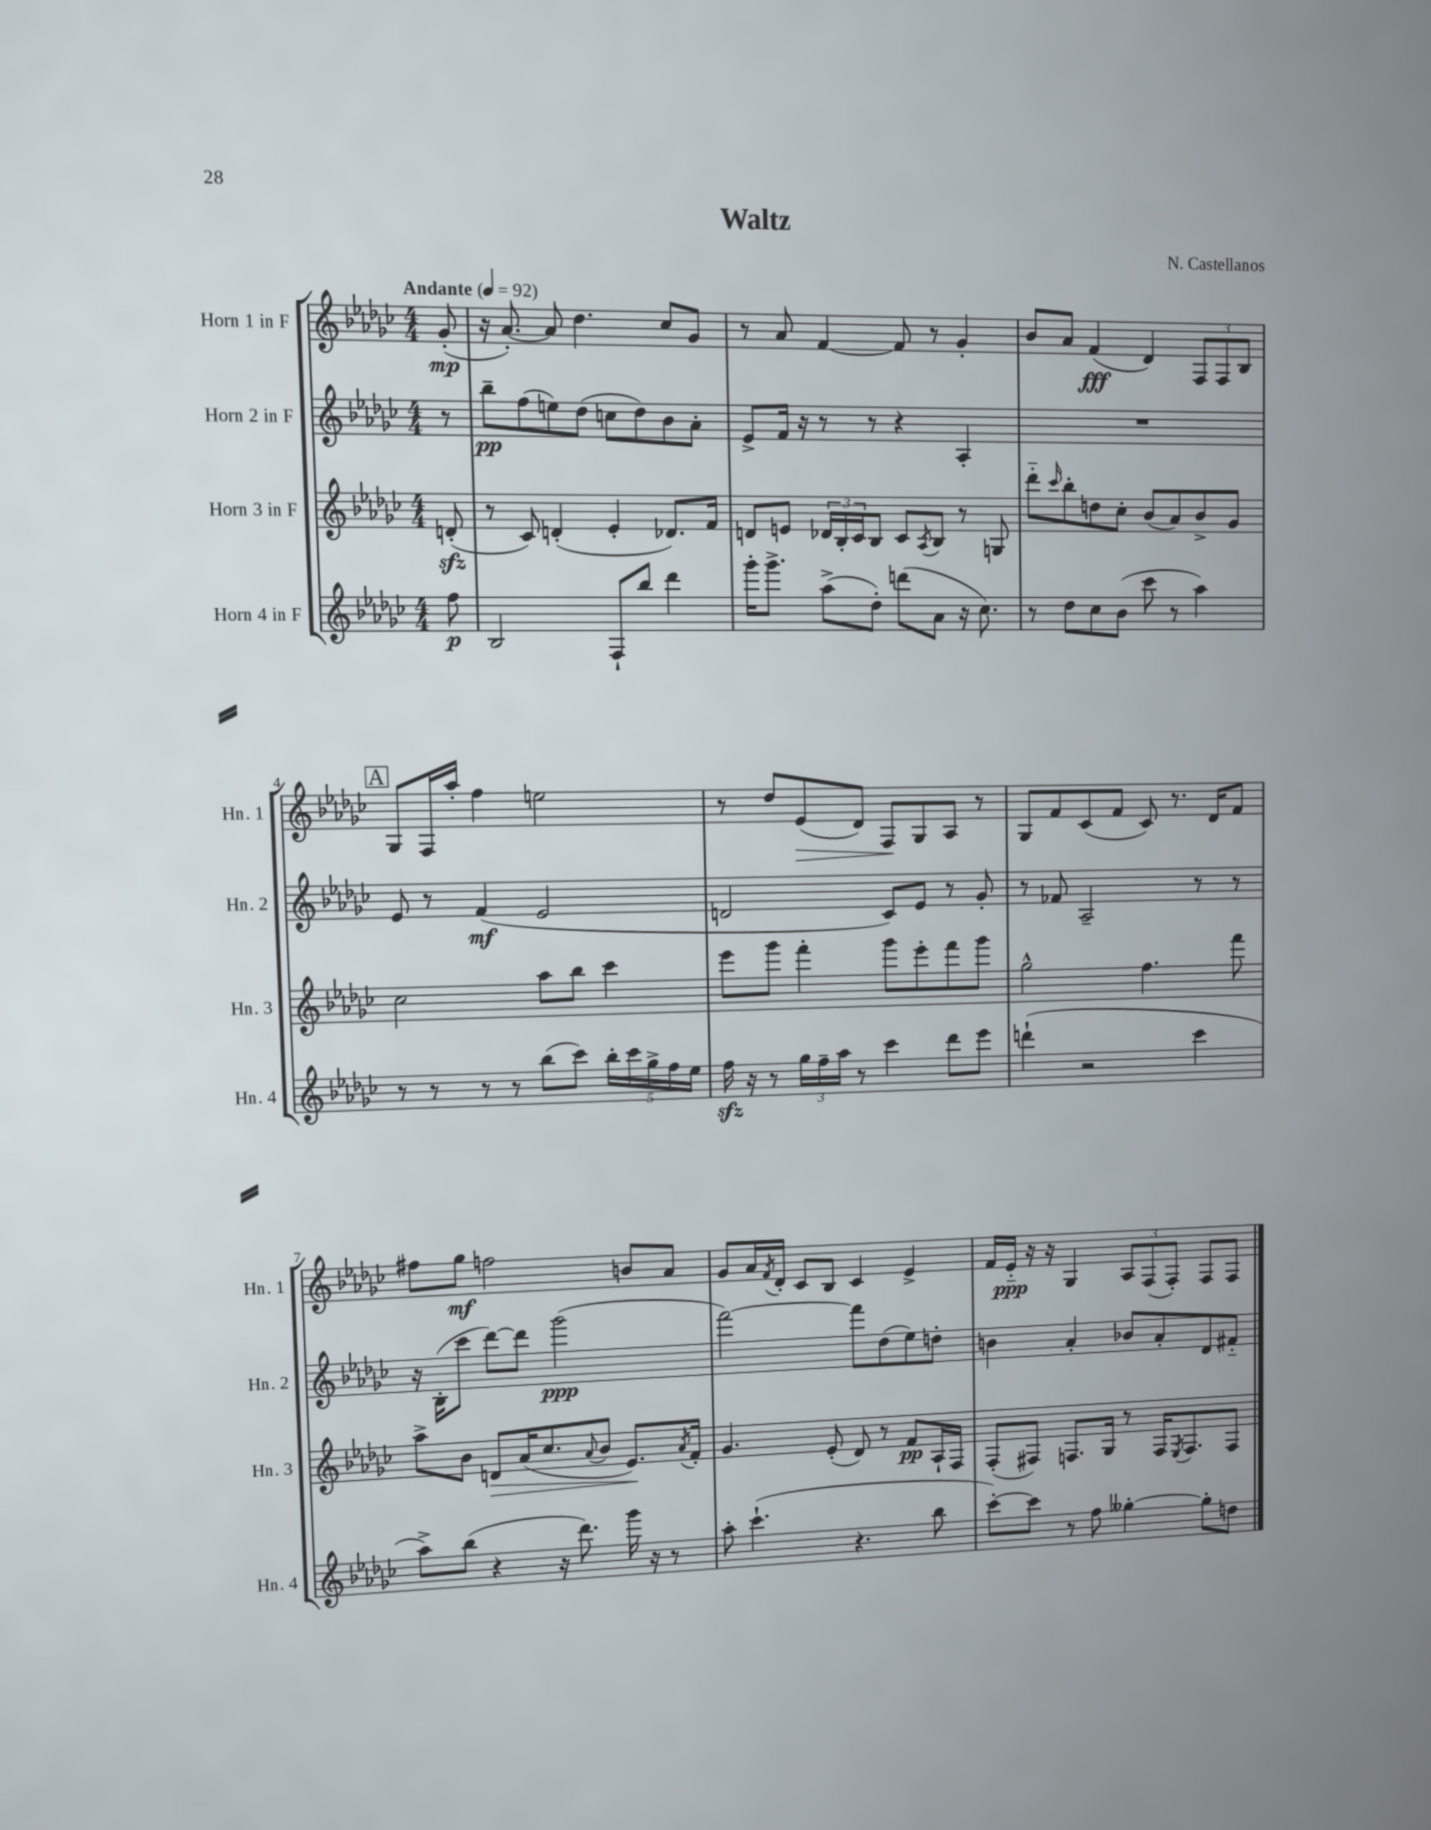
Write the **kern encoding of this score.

**kern	**dynam	**kern	**dynam	**kern	**dynam	**kern	**dynam
*part4	*part4	*part3	*part3	*part2	*part2	*part1	*part1
*staff4	*staff4	*staff3	*staff3	*staff2	*staff2	*staff1	*staff1
*I"Horn 4 in F	*	*I"Horn 3 in F	*	*I"Horn 2 in F	*	*I"Horn 1 in F	*
*I'Hn. 4	*	*I'Hn. 3	*	*I'Hn. 2	*	*I'Hn. 1	*
*clefG2	*	*clefG2	*	*clefG2	*	*clefG2	*
*k[b-e-a-d-g-c-]	*	*k[b-e-a-d-g-c-]	*	*k[b-e-a-d-g-c-]	*	*k[b-e-a-d-g-c-]	*
*M4/4	*	*M4/4	*	*M4/4	*	*M4/4	*
*MM92	*	*MM92	*	*MM92	*	*MM92	*
=	=	=	=	=	=	=	=
!	!	!	!	!	!	!LO:TX:a:B:t=Andante	!
8ff\	p	(8dnzz'/	.	8r	.	(8g-'/	mp
=1	=1	=1	=1	=1	=1	=1	=1
2B-/	.	8r	.	8bb-~\L	pp	16r	.
.	.	.	.	.	.	[8.a-'/)	.
.	.	8c-/)	.	(8ff\	.	.	.
.	.	(4dn'/	.	8een\)	.	8a-/]	.
.	.	.	.	(8dd-\J	.	4.dd-\	.
8F`/L	.	4e-'/	.	8ccn\L	.	.	.
8bb-/J	.	.	.	8dd-\)	.	.	.
4ddd-\	.	8.d-X/L)	.	8b-\	.	8cc-/L	.
.	.	.	.	8a-'\J	.	8g-/J	.
.	.	16f/Jk	.	.	.	.	.
=2	=2	=2	=2	=2	=2	=2	=2
16ggg-'\KL	.	8dn/L	.	8e-^/L	.	8r	.
8.ggg-^\J	.	.	.	.	.	.	.
.	.	8en/J	.	16f/Jk	.	8a-/	.
.	.	.	.	16r	.	.	.
(8aa-^\L	.	24d-X/LL	.	8r	.	[4f/	.
.	.	24B-'/	.	.	.	.	.
.	.	24c-/J	.	.	.	.	.
8dd-'\J)	.	8B-/J	.	8r	.	.	.
(8dddn\L	.	8c-/L	.	4r	.	8f/]	.
.	.	8qA-/	.	.	.	.	.
8a-\J	.	8B-/J	.	.	.	8r	.
16r	.	8r	.	4A-'/	.	4g-'/	.
8.cc-\)	.	.	.	.	.	.	.
.	.	8Gn/	.	.	.	.	.
=3	=3	=3	=3	=3	=3	=3	=3
8r	.	8ddd-\L	.	1r	.	8b-/L	.
.	.	16qqccc-/	.	.	.	.	.
8dd-\L	.	8bb-'\	.	.	.	8a-/J	.
8cc-\	.	8ddn\	.	.	.	(4f/	fff
(8b-\J	.	8cc-'\J	.	.	.	.	.
8ccc-\	.	(8b-/L	.	.	.	4d-/)	.
8r	.	8a-/)	.	.	.	.	.
4aa-\)	.	8b-^/	.	.	.	12F/L	.
.	.	.	.	.	.	12F/	.
.	.	8g-/J	.	.	.	.	.
.	.	.	.	.	.	12B-/J	.
!!LO:LB:g=z
!!LO:REH:place=s1:t=A
=4	=4	=4	=4	=4	=4	=4	=4
8r	.	2cc-\	.	8e-/	.	8G-/L	.
8r	.	.	.	8r	.	16F/L	.
.	.	.	.	.	.	16aa-'/JJ	.
8r	.	.	.	(4f/	mf	4ff\	.
8r	.	.	.	.	.	.	.
(8bb-\L	.	8aa-\L	.	2e-/	.	2een\	.
8ccc-\J)	.	8bb-\J	.	.	.	.	.
20bb-'\LL	.	4ccc-\	.	.	.	.	.
20ccc-\	.	.	.	.	.	.	.
20gg-^\	.	.	.	.	.	.	.
20ff\	.	.	.	.	.	.	.
20ee-\JJ	.	.	.	.	.	.	.
=5	=5	=5	=5	=5	=5	=5	=5
16ffzz\	.	8eee-\L	.	2dn/	.	8r	.
16r	.	.	.	.	.	.	.
8r	.	8ggg-\J	.	.	.	8dd-/L	.
!	!	!	!	!	!	!	!LO:HP:b
24gg-\LL	.	4fff'\	.	.	.	(8e-/	>
24ff~\	.	.	.	.	.	.	.
24aa-\JJ	.	.	.	.	.	.	.
8r	.	.	.	.	.	8d-/J)	.
4ccc-\	.	8ggg-\L	.	8c-/L)	.	8F/L	.
.	.	8eee-'\	.	8e-/J	.	8G-/	]
8ddd-\L	.	8fff\	.	8r	.	8A-/J	.
8eee-\J	.	8ggg-\J	.	8g-'/	.	8r	.
=6	=6	=6	=6	=6	=6	=6	=6
(4dddn`\	.	2gg-^^\	.	8r	.	8G-/L	.
.	.	.	.	8f-X/	.	8f/	.
2r	.	.	.	2A-~/	.	(8c-/	.
.	.	.	.	.	.	8f/J	.
.	.	4.ff\	.	.	.	8c-/)	.
.	.	.	.	.	.	8.r	.
4ccc-\	.	.	.	8r	.	.	.
.	.	.	.	.	.	16d-/KL	.
.	.	8fff\	.	8r	.	8f/J	.
!!LO:LB:g=z
=7	=7	=7	=7	=7	=7	=7	=7
8aa-^\L)	.	8aa-^\L	.	16r	.	8ff#X\L	.
.	.	.	.	(16B-'\KL	.	.	.
(8bb-\J	.	8b-\J	.	8ccc-\J	.	8gg-\J	mf
!	!	!	!LO:HP:b	!	!	!	!
4r	.	8dn/L	>	[8ddd-\L)	.	2ffn\	.
.	.	(16a-/K	.	8ddd-\J]	.	.	.
.	.	8.cc-/	.	.	.	.	.
16r	.	.	.	(2ggg-\	ppp	.	.
8.ddd-\)	.	.	.	.	.	.	.
.	.	8qqa-/	.	.	.	.	.
.	.	8b-/J	.	.	.	.	.
16ggg-\	.	8.e-/L)	.	.	.	8bn/L	.
16r	.	.	.	.	.	.	.
8r	.	.	.	.	.	8a-/J	.
.	.	8qa-/	.	.	.	.	.
.	.	16f'/Jk	]	.	.	.	.
=8	=8	=8	=8	=8	=8	=8	=8
8aa-'\	.	4.g-/	.	[2fff\)	.	8g-/L	.
(4.ccc-`\	.	.	.	.	.	16a-/L	.
.	.	.	.	.	.	8qf/	.
.	.	.	.	.	.	16d-'/JJ	.
.	.	.	.	.	.	8c-/L	.
.	.	(8e-'/	.	.	.	8B-/J	.
4.r	.	8d-/)	.	8fff\L]	.	4c-/	.
.	.	8r	.	(8dd-\	.	.	.
.	.	8f/L	pp	8ee-\)	.	4e-^/	.
8bb-\	.	16A-`/L	.	8ddn'\J	.	.	.
.	.	16F/JJ	.	.	.	.	.
=9	=9	=9	=9	=9	=9	=9	=9
[8ccc-'\L)	.	(8F'/L	.	4bn\	.	16f/LL	.
.	.	.	.	.	.	16e-/JJ	ppp
8ccc-\J]	.	8F#X/J)	.	.	.	16r	.
.	.	.	.	.	.	16r	.
8r	.	8.Fn/L	.	4a-'/	.	4G-/	.
8ff\	.	.	.	.	.	.	.
.	.	16G-/Jk	.	.	.	.	.
[4gg--X'\	.	8r	.	8b-X/L	.	12A-/L	.
.	.	.	.	.	.	(12F/	.
.	.	16F/KL	.	8a-'/	.	.	.
.	.	.	.	.	.	12F'/J)	.
.	.	8qE-/	.	.	.	.	.
.	.	8.F/	.	.	.	.	.
8gg--'\L]	.	.	.	8d-/	.	8F/L	.
8ddn\J	.	8F/J	.	8f#X/J	.	8F/J	.
==	==	==	==	==	==	==	==
*-	*-	*-	*-	*-	*-	*-	*-
